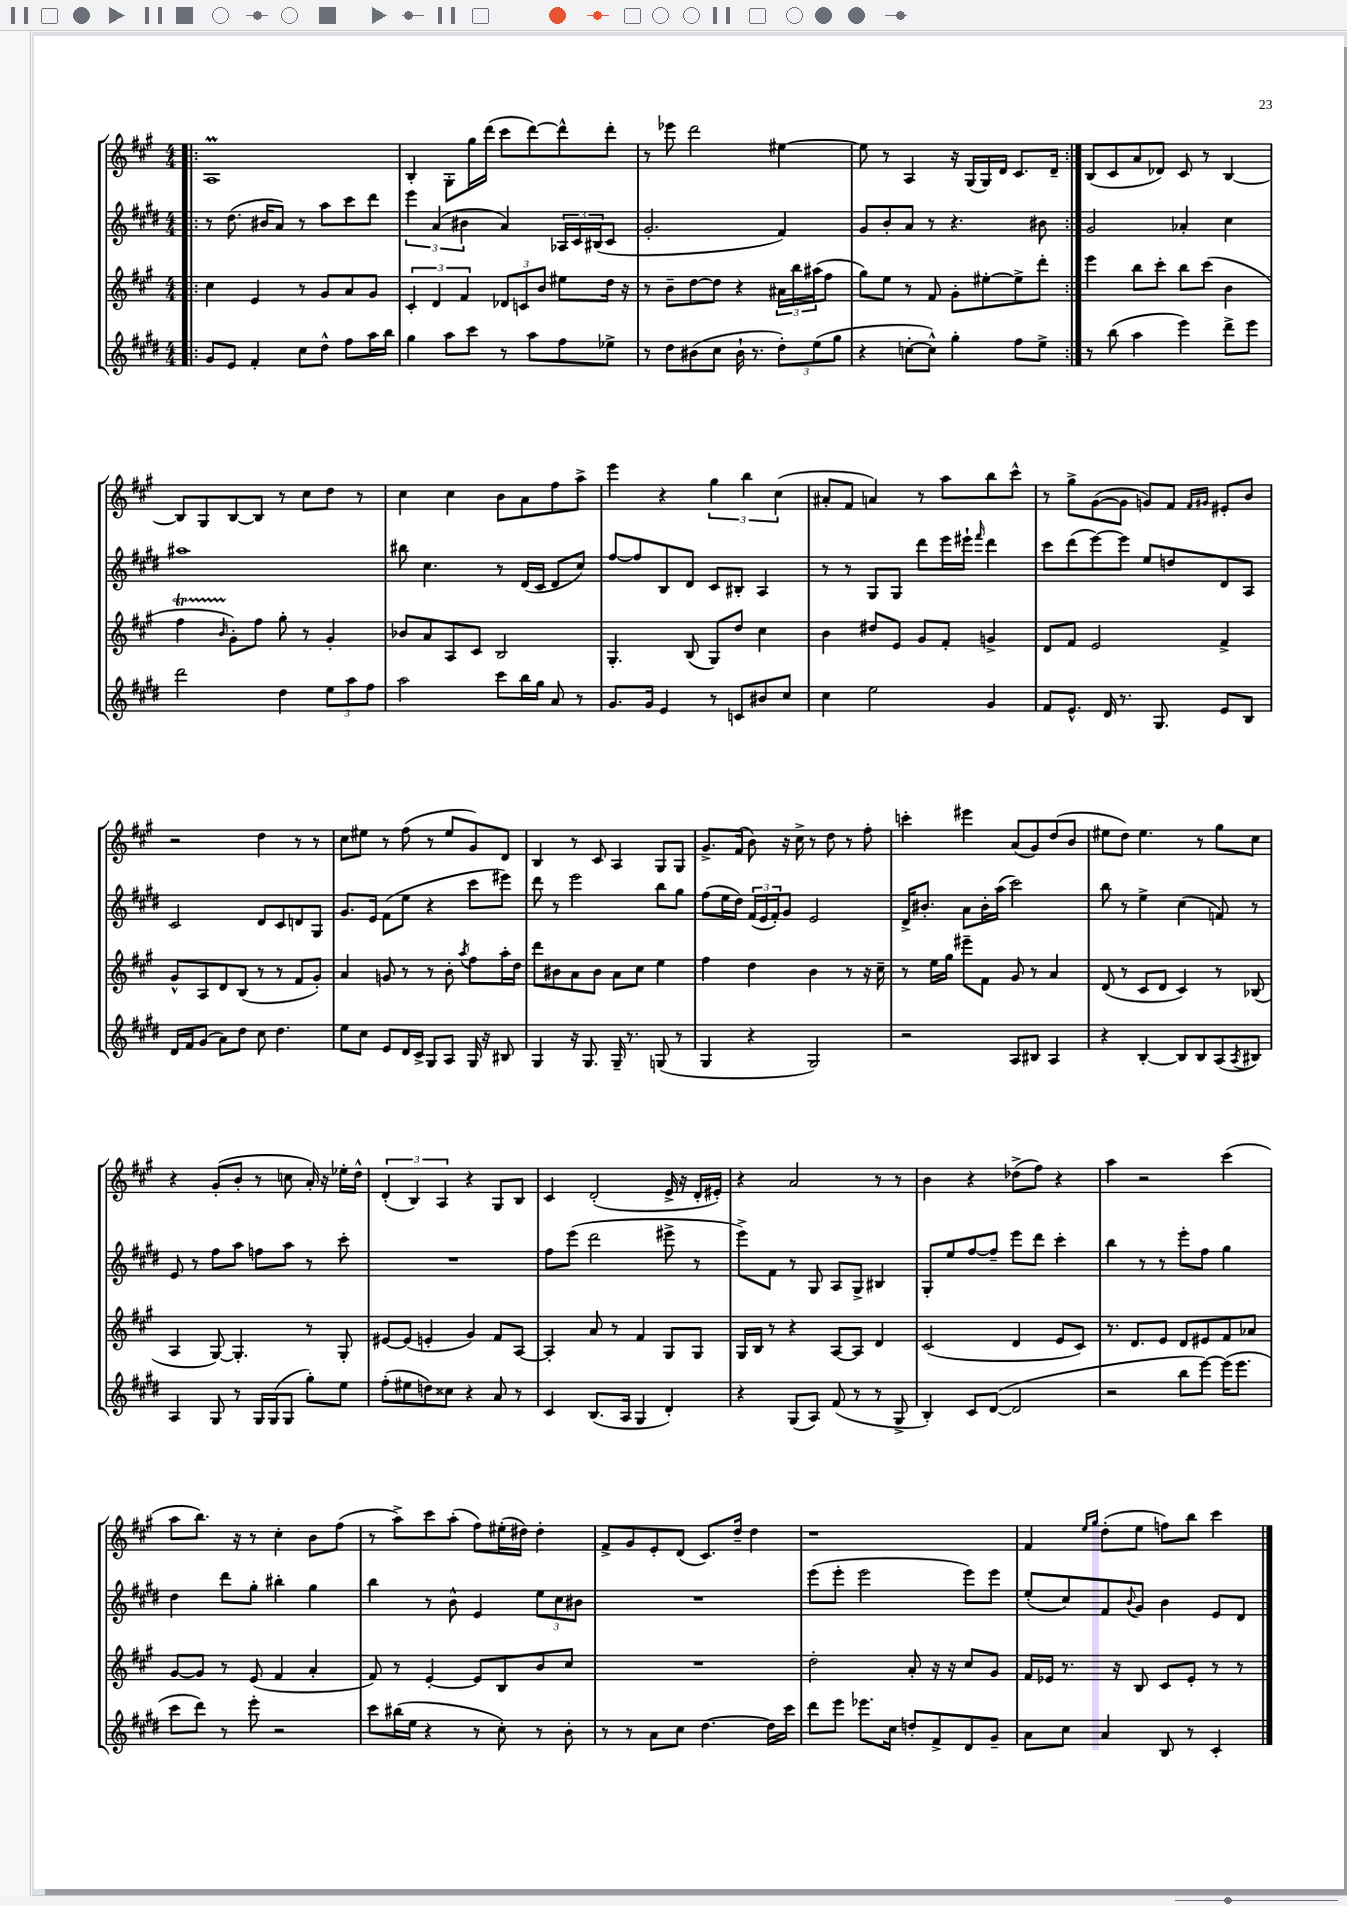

**kern	**kern	**kern	**kern
*part4	*part3	*part2	*part1
*staff4	*staff3	*staff2	*staff1
*clefG2	*clefG2	*clefG2	*clefG2
*k[f#c#g#d#]	*k[f#c#g#]	*k[f#c#g#d#]	*k[f#c#g#]
*M4/4	*M4/4	*M4/4	*M4/4
=1!|:	=1!|:	=1!|:	=1!|:
8g#/L	4cc#\	8r	1AM
8e/J	.	(8.dd#\	.
4f#'/	4e/	.	.
.	.	16b#X/KL	.
.	.	8a/J)	.
8cc#\L	8r	8r	.
8dd#^^\J	8g#/L	8aa\L	.
8ff#\L	8a/	8ccc#\	.
16aa\L	8g#/J	8ddd#\J	.
16bb\JJ	.	.	.
=2	=2	=2	=2
4gg#\	6c#'/	6eee\	4B'/
.	6d/	(6a/	.
8aa\L	.	.	8G#'\L
.	6f#/	6b#X\	.
8ccc#\J	.	.	16gg#\L
.	.	.	(16ddd\JJ
8r	12d-X/L	4a/)	8ccc#\L
.	12cn/	.	.
8aa\L	.	.	[8ddd\)
.	12b/J	.	.
8ff#\	8ee#X\L	24A-X/LL	8ddd^^\]
.	.	24c#/	.
.	.	(24B#X/J	.
8ee-X^\J	16dd\Jk	8c#/J	8ddd'\J
.	16r	.	.
=3	=3	=3	=3
8r	8r	2.g#'/	8r
8dd#\L	8b~\L	.	8eee-X\
(8b#X\	[8dd\	.	2ddd\
8cc#\J	8dd\J]	.	.
16b#`\	4r	.	.
8.r	.	.	.
12dd#'\L)	24a#X\LL	4f#/)	[4ee#X\
.	24bb\	.	.
(12ee\	(24aa#X\J	.	.
.	8ff#\J	.	.
12gg#\J	.	.	.
=4	=4	=4	=4
4r	8gg#\L)	8g#/L	8ee#\]
.	8ee\J	8b'/	8r
[8ccn'\L	8r	8a/J	4A/
8cc^^\J])	8f#/	8r	.
4gg#'\	8g#'\L	4.r	16r
.	.	.	(16G#/LL
.	[8ee#X'\	.	16G#/)
.	.	.	16d/JJ
8ff#\L	8ee#^\]	.	8.c#/L
8ee^\J	8ddd'\J	8b#X\	.
.	.	.	16d~/Jk
=5:|!	=5:|!	=5:|!	=5:|!
8r	4eee\	2g#/	(8B/L
(8bb\	.	.	8c#/
4aa\	8bb\L	.	8a/
.	8ccc#'\J	.	8d-X/J)
4eee\)	8bb\L	4a-X'/	8c#/
.	(8ccc#\J	.	8r
8ddd#^\L	4b\	4cc#\	[4B/
8eee\J	.	.	.
!!LO:LB:g=z
=6	=6	=6	=6
2ddd#\	4ff#T\	1aa#X	8B/L]
.	.	.	8G#/
.	16qqb/	.	.
.	8g#'\L)	.	[8B/
.	8ff#\J	.	8B/J]
4dd#\	8gg#'\	.	8r
.	8r	.	8cc#\L
12ee\L	4g#'/	.	8dd\J
12aa\	.	.	.
.	.	.	8r
12ff#\J	.	.	.
=7	=7	=7	=7
2aa\	8b-X/L	8bb#X\	4cc#\
.	8a/	4.cc#\	.
.	8A/	.	4cc#\
.	8c#/J	.	.
8ccc#\L	2B/	8r	8b\L
16bb\L	.	(16d#/LL	8a\
16gg#\JJ	.	16c#/JJ	.
8a/	.	8d#/L	8ff#\
8r	.	8cc#/J)	8aa^\J
=8	=8	=8	=8
8.g#/L	4.G#'/	[8ff#/L	4eee\
.	.	8ff#/]	.
16g#/Jk	.	.	.
4e/	.	8B/	4r
.	(8B/	8d#/J	.
8r	8G#/L)	8c#/L	6gg#\
8cn/L	8dd/J	8B#X'/J	.
.	.	.	6bb\
8b#X/	4cc#\	4A/	.
.	.	.	(6cc#\
8cc#/J	.	.	.
=9	=9	=9	=9
4cc#\	4b\	8r	8a#X'/L
.	.	8r	8f#/J
2ee\	8dd#X/L	8G#/L	4an/)
.	8e/J	8G#/J	.
.	8g#/L	8ddd#\L	8r
.	8f#'/J	16eee\L	8aa\L
.	.	16eee#X`\JJ	.
.	.	16qqfff#/	.
4g#/	4gn^/	4ddd#\	8bb\
.	.	.	8ccc#^^\J
=10	=10	=10	=10
8f#/L	8d/L	8ccc#\L	8r
8.e^^/J	8f#/J	(8ddd#\	8gg#^\L
.	2e/	[8eee\)	([8g#\
16d#/	.	.	.
8.r	.	8eee\J]	8g#\J]
.	.	8ee/L	8gn/L)
8.G#/	.	.	.
.	.	8ddn/	8f#/J
.	.	.	16qqf#/LL
.	.	.	16qqg#X/JJ
8e/L	4f#^/	8d#/	8e#X'/L
8B/J	.	8A/J	8b/J
!!LO:LB:g=z
=11	=11	=11	=11
16d#/LL	8g#^^/L	2c#/	2r
16f#/J	.	.	.
(8g#/J	8A/	.	.
8a\L)	8d/	.	.
8dd#\J	(8B/J	.	.
8cc#\	8r	8d#/L	4dd\
4.dd#\	8r	8c#/	.
.	8f#/L	8dn/	8r
.	8g#'/J)	8G#/J	8r
=12	=12	=12	=12
8ee\L	4a/	8.g#/L	8cc#\L
8cc#\J	.	.	8ee#X\J
.	.	16e/Jk	.
8e/L	8gn/	(8f#\L	8r
16d#/L	8r	8ee\J	(8ff#\
16c#^/JJ	.	.	.
8G#/L	8r	4r	8r
8A/J	8b'\	.	8ee#/L
.	8qaa/	.	.
16G#/	8ff#\L	8ccc#\L	8g#/)
16r	.	.	.
8B#X/	16aa'\L	8eee#X\J)	8d/J
.	16dd\JJ	.	.
=13	=13	=13	=13
4G#/	8ddd\L	8ddd#\	4B/
.	8b#X\	8r	.
16r	8a\	2eee\	8r
8.G#/	.	.	.
.	8b#\J	.	8c#/
16G#~/	8a\L	.	4A/
8.r	.	.	.
.	8cc#\J	.	.
(8Gn/	4ee\	8bb\L	8G#/L
8r	.	8gg#\J	8G#/J
=14	=14	=14	=14
4G#/	4ff#\	(8ff#\L	8.g#^/L
.	.	16ee\L	.
.	.	16dd#\JJ)	(16f#/Jk
4r	4dd\	(24f#/LL	8b\)
.	.	24e/	.
.	.	24f#'/J)	.
.	.	8g#/J	16r
.	.	.	16cc#^\
2G#/)	4b\	2e/	8r
.	.	.	8dd\
.	8r	.	8r
.	16r	.	8ff#'\
.	16cc#~\	.	.
=15	=15	=15	=15
2r	8r	16d#^/KL	4cccn'\
.	.	8.b#X'/J	.
.	16ee\LL	.	.
.	16gg#\JJ	.	.
.	8eee#X~\L	8a\L	4eee#X\
.	8f#\J	16b#'\L	.
.	.	(16aa\JJ	.
8A/L	8g#/	2ccc#\)	(8a/L
8B#X/J	8r	.	8g#/)
4A/	4a/	.	(8dd/
.	.	.	8b/J
=16	=16	=16	=16
4r	(8d/	8bb\	8ee#X\L
.	8r	8r	8dd\J)
[4B'/	8c#/L	4ee^\	4.ee#\
.	8d/J	.	.
8B/L]	4c#/)	(4cc#\	.
8B/	.	.	8r
(8A/	8r	8fn/)	8gg#\L
8qA/	.	.	.
8B#X/J)	(8B-X/	8r	8cc#\J
!!LO:LB:g=z
=17	=17	=17	=17
4A/	4A/	8e/	4r
.	.	8r	.
8G#/	[8G#/)	8ff#\L	(8g#'/L
8r	4.G#'/]	8aa\J	8b'/J
16G#/LL	.	8ffn\L	8r
(16G#/J	.	.	.
8G#/J	.	8aa\J	8ccn\
8gg#'\L)	8r	8r	16a'/)
.	.	.	16r
8ee\J	8G#'/	8ccc#'\	16ee-X'\LL
.	.	.	16dd^^\JJ
=18	=18	=18	=18
(8ff#'\L	[8e#X/L	1r	(6d'/
8ee#X\	(8e#/J]	.	.
.	.	.	6B/)
8ddn\)	4en'/	.	.
.	.	.	6A/
8cc##X\J	.	.	.
4r	4g#/)	.	4r
8a/	8f#/L	.	8G#/L
8r	[8A/J	.	8B/J
=19	=19	=19	=19
4c#/	4A'/]	8ff#\L	4c#/
.	.	(8eee\J	.
(8.B/L	8a/	2ddd#\	(2d'/
.	8r	.	.
16A/Jk	.	.	.
4G#/	4f#/	.	.
4d#'/)	8G#/L	8eee#X^\	16e^/
.	.	.	16r
.	8G#/J	8r	16d'/LL
.	.	.	16e#X'/JJ)
=20	=20	=20	=20
4r	16G#/LL	8eee^\L)	4r
.	16B/JJ	.	.
.	8r	8f#\J	.
(8G#/L	4r	8r	2a/
8A/J)	.	8G#/	.
(8f#/	[8A/L	8A/L	.
8r	8A/J]	8G#^/J	.
8r	4d/	4B#X/	8r
8G#^/	.	.	8r
=21	=21	=21	=21
4B'/)	(2c#/	8G#'/L	4b\
.	.	8ee/	.
8c#/L	.	[8ff#/	4r
([8d#/J	.	8ff#~/J]	.
2d#/]	4d/	8eee\L	(8dd-X^\L
.	.	8ddd#\J	8ff#\J)
.	8e/L	4ccc#'\	4r
.	8c#/J)	.	.
=22	=22	=22	=22
2r	8.r	4bb\	4aa\
.	8.d/L	.	.
.	.	8r	2r
.	8e/J	8r	.
8bb\L	8d/L	8eee'\L	.
[8eee\J)	8e#X/	8ff#\J	.
(16eee\KL]	8f#/	4gg#\	(4ccc#\
8.eee\J	.	.	.
.	8a-X/J	.	.
!!LO:LB:g=z
=23	=23	=23	=23
8ccc#\L	[8g#/L	4dd#\	8aa\L
8ddd#\J)	8g#/J]	.	8.bb\J)
8r	8r	8ddd#\L	.
.	.	.	16r
8eee'\	(8e/	8gg#'\J	8r
2r	4f#/	4bb#X'\	4cc#'\
.	4a'/	4gg#\	8b\L
.	.	.	(8ff#\J
=24	=24	=24	=24
8ccc#\L	8f#/)	4bb\	8r
(16bb#X\L	8r	.	8aa^\L)
16ee\JJ	.	.	.
4r	[4e'/	8r	8ccc#\
.	.	8b^^\	(8aa'\J
8r	8e/L]	4e/	8ff#\L)
8cc#'\)	8B/	.	(16ee#X'\L
.	.	.	16dd#X\JJ)
8r	8b/	12ee\L	4dd#'\
.	.	12cc#\	.
8b'\	8cc#/J	.	.
.	.	12b#X\J	.
=25	=25	=25	=25
8r	1r	1r	8f#^/L
8r	.	.	8g#/
8a\L	.	.	8e'/
8cc#\J	.	.	(8d/J
[4.dd#\	.	.	8.c#/L)
.	.	.	16dd~/Jk
.	.	.	4dd\
16dd#\LL]	.	.	.
16ccc#\JJ	.	.	.
=26	=26	=26	=26
8ddd#\L	2dd'\	(8eee\L	1r
8eee\J	.	8eee'\J	.
8.eee-X\L	.	2eee\	.
16cc#\Jk	.	.	.
8ddn'/L	8a'/	.	.
8f#^/	16r	.	.
.	16r	.	.
8d#/	8cc#/L	8eee\L)	.
8g#~/J	8g#/J	8eee\J	.
=27	=27	=27	=27
8a\L	16f#/LL	(8ee'/L	4f#/
.	16e-X/JJ	.	.
8cc#\J	8.r	8cc#/)	.
.	.	.	16qqee/LL
.	.	.	16qqgg#/JJ
4a/	.	8f#/	(8dd'\L
.	16r	.	.
.	.	8qqb/	.
.	8B/	8g#/J	8ee\J
8B/	8c#/L	4b\	8ffn\L)
8r	8e-'/J	.	8bb\J
4c#'/	8r	8e/L	4ccc#\
.	8r	8d#/J	.
==	==	==	==
*-	*-	*-	*-
